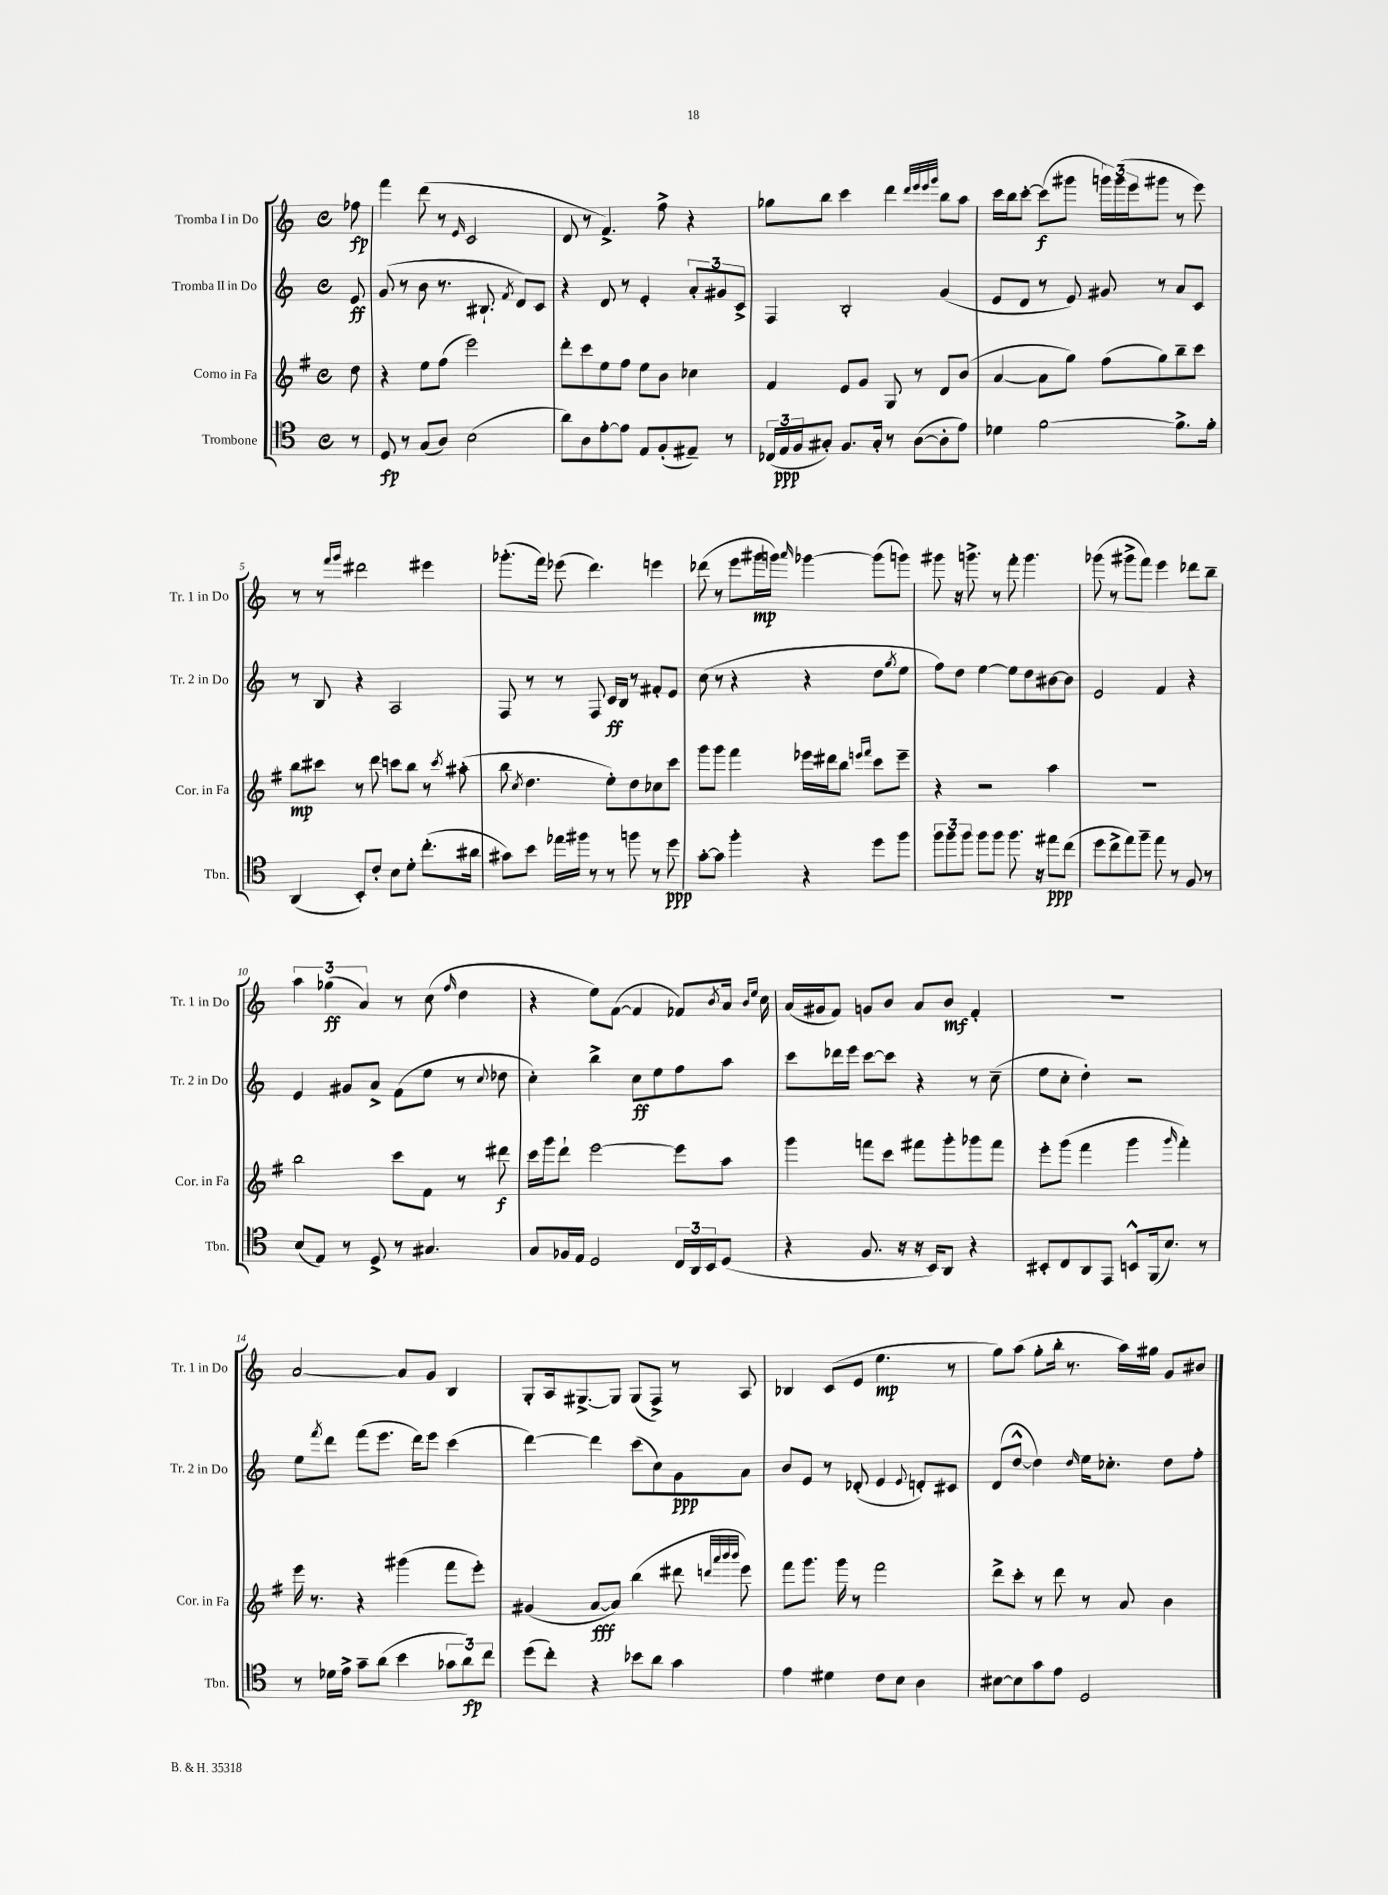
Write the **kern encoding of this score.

**kern	**dynam	**kern	**dynam	**kern	**dynam	**kern	**dynam
*part4	*part4	*part3	*part3	*part2	*part2	*part1	*part1
*staff4	*staff4	*staff3	*staff3	*staff2	*staff2	*staff1	*staff1
*I"Trombone	*	*I"Corno in Fa	*	*I"Tromba II in Do	*	*I"Tromba I in Do	*
*I'Tbn.	*	*I'Cor. in Fa	*	*I'Tr. 2 in Do	*	*I'Tr. 1 in Do	*
*clefC4	*	*clefG2	*	*clefG2	*	*clefG2	*
*k[]	*	*k[f#]	*	*k[]	*	*k[]	*
*M4/4	*	*M4/4	*	*M4/4	*	*M4/4	*
*met(c)	*	*met(c)	*	*met(c)	*	*met(c)	*
=	=	=	=	=	=	=	=
8r	.	8dd\	.	8e/	ff	8ff-X\	fp
=1	=1	=1	=1	=1	=1	=1	=1
8D/	fp	4r	.	(8g/	.	4fff\	.
8r	.	.	.	8r	.	.	.
(8G/L	.	8ee\L	.	8b\	.	(8ddd\	.
8A/J)	.	(8ff#\J	.	8.r	.	8r	.
.	.	.	.	.	.	16qqe/	.
(2B\	.	2eee\)	.	.	.	2c/	.
.	.	.	.	8.B#X`/	.	.	.
.	.	.	.	8qf/	.	.	.
.	.	.	.	8d/L)	.	.	.
.	.	.	.	8c/J	.	.	.
=2	=2	=2	=2	=2	=2	=2	=2
8a\L)	.	8ddd'\L	.	4r	.	8d/	.
8A\	.	8ccc\	.	.	.	8r	.
[8e'\	.	8ee\	.	8d/	.	4.f^/)	.
8e\J]	.	8ff#\J	.	8r	.	.	.
8E/L	.	8ee\L	.	4e'/	.	.	.
(8F'/	.	8b\J	.	.	.	8ff^\	.
8E#X~/J)	.	4cc-X\	.	12a'/L	.	4r	.
.	.	.	.	12g#X/	.	.	.
8r	.	.	.	.	.	.	.
.	.	.	.	12c^/J	.	.	.
=3	=3	=3	=3	=3	=3	=3	=3
(24C-X/LL	.	4f#/	.	4F/	.	8gg-X\L	.
24E/	ppp	.	.	.	.	.	.
24F/J	.	.	.	.	.	.	.
8G#X'/J)	.	.	.	.	.	8bb\J	.
8.F/L	.	8e/L	.	2B'/	.	4ccc\	.
.	.	8g/J	.	.	.	.	.
16G#'/Jk	.	.	.	.	.	.	.
8r	.	8G/	.	.	.	4ddd\	.
([8A\L	.	8r	.	.	.	.	.
.	.	.	.	.	.	32qqddd/LLL	.
.	.	.	.	.	.	32qqeee/	.
.	.	.	.	.	.	32qqeee/	.
.	.	.	.	.	.	32qqggg/JJJ	.
8A'\]	.	8d/L	.	(4g/	.	8bb\L	.
8e\J)	.	(8b/J	.	.	.	8aa\J	.
=4	=4	=4	=4	=4	=4	=4	=4
4d-X\	.	[4a/	.	8e/L	.	16ccc\LL	.
.	.	.	.	.	.	16bb\J	.
.	.	.	.	8d/J	.	[8ccc'\J	.
[2f\	.	8a\L]	.	8r	.	(8ccc\L]	f
.	.	8gg\J)	.	8e/)	.	8ggg#X\J	.
.	.	(8ff#\L	.	8g#X/	.	24gggn\LL)	.
.	.	.	.	.	.	(24ggg\	.
.	.	.	.	.	.	24eee\J	.
.	.	8gg\)	.	8r	.	8ggg#X\J	.
8.f^\L]	.	8bb~\	.	8a/L	.	8r	.
.	.	8ccc\J	.	8c/J	.	8eee\)	.
16f'\Jk	.	.	.	.	.	.	.
!!LO:LB:g=z
=5	=5	=5	=5	=5	=5	=5	=5
(4AA/	.	8bb\L	mp	8r	.	8r	.
.	.	8ccc#X\J	.	8B/	.	8r	.
.	.	.	.	.	.	16qqfff/LL	.
.	.	.	.	.	.	16qqggg/JJ	.
8BB'/L)	.	8r	.	4r	.	2ddd#X\	.
8c'/J	.	8ddd\	.	.	.	.	.
8B\L	.	8cccn\L	.	2A/	.	.	.
8d'\J	.	8bb\J	.	.	.	.	.
(8.cc'\L	.	8r	.	.	.	4eee#X\	.
.	.	8qccc/	.	.	.	.	.
.	.	(8aa#X'\	.	.	.	.	.
16a#X\Jk	.	.	.	.	.	.	.
=6	=6	=6	=6	=6	=6	=6	=6
8g#X\L)	.	8bb\	.	8F/	.	(8.ggg-X'\L	.
.	.	8qcc/	.	.	.	.	.
8b\J	.	4.dd\	.	8r	.	.	.
.	.	.	.	.	.	16fff\Jk)	.
16ee-X\LL	.	.	.	8r	.	(8eee-X\	.
16ff#X\JJ	.	.	.	.	.	.	.
8r	.	.	.	8F/	.	4.ddd\)	.
8r	.	8ee'\L)	.	16c/LL	ff	.	.
.	.	.	.	16B/JJ	.	.	.
8ffn\	.	8dd\	.	8r	.	.	.
8r	.	8cc-X\	.	8f#X'/L	.	4eeen\	.
8dd\	ppp	8ccc\J	.	8e/J	.	.	.
=7	=7	=7	=7	=7	=7	=7	=7
[8g'\L	.	8ggg\L	.	(8cc\	.	(8ddd-X\	.
8g\J]	.	8ggg\J	.	8r	.	8r	.
4ff'\	.	4fff#\	.	4r	.	8eee\L	.
.	.	.	.	.	.	16ggg#X\L	mp
.	.	.	.	.	.	16gggn\JJ)	.
.	.	.	.	.	.	16qqaaa/	.
4r	.	16eee-X\LL	.	4r	.	[4ggg-X\	.
.	.	16ddd#X\J	.	.	.	.	.
.	.	8bb\J	.	.	.	.	.
.	.	16qqeeen/LL	.	.	.	.	.
.	.	16qqfff#/JJ	.	.	.	.	.
8dd\L	.	8ccc\L	.	8dd\L	.	(8ggg-\L]	.
.	.	.	.	8qgg/	.	.	.
8ff\J	.	8eee~\J	.	8ee\J	.	8gggn\J)	.
=8	=8	=8	=8	=8	=8	=8	=8
12ff\L	.	4r	.	8ff\L)	.	8ggg#X\	.
12ff\	.	.	.	.	.	.	.
.	.	.	.	8dd\J	.	16r	.
12ff\J	.	.	.	.	.	.	.
.	.	.	.	.	.	8.gggn^\	.
8ff\L	.	2r	.	[4ee\	.	.	.
8ff\J	.	.	.	.	.	8r	.
8.ff\	.	.	.	8ee\L]	.	8fff'\	.
.	.	.	.	8dd\	.	4.ggg\	.
16r	.	.	.	.	.	.	.
8ee#X\L	ppp	4aa\	.	[8b#X\	.	.	.
(8cc\J	.	.	.	8b#\J]	.	.	.
=9	=9	=9	=9	=9	=9	=9	=9
8dd\L	.	1r	.	2e/	.	(8ggg-X\	.
8cc^\	.	.	.	.	.	8r	.
8ee\)	.	.	.	.	.	8ggg#X^\L	.
8ff~\J	.	.	.	.	.	8fff\J)	.
8ee\	.	.	.	4f/	.	4eee\	.
8r	.	.	.	.	.	.	.
8F/	.	.	.	4r	.	8ddd-X\L	.
8r	.	.	.	.	.	8bb~\J	.
!!LO:LB:g=z
=10	=10	=10	=10	=10	=10	=10	=10
(8B/L	.	2bb\	.	4e/	.	6aa\	.
8E/J)	.	.	.	.	.	.	.
.	.	.	.	.	.	(6gg-X\	ff
8r	.	.	.	8g#X/L	.	.	.
.	.	.	.	.	.	6a/)	.
8D^/	.	.	.	8a^/J	.	.	.
8r	.	8ccc\L	.	(8f\L	.	8r	.
4.G#X/	.	8f#\J	.	8ee\J	.	(8cc\	.
.	.	.	.	.	.	16qqff/	.
.	.	8r	.	8r	.	4dd\	.
.	.	.	.	8qqcc/	.	.	.
.	.	8ddd#X\	f	8dd-X\	.	.	.
=11	=11	=11	=11	=11	=11	=11	=11
8G/L	.	16ccc\LL	.	4cc'\)	.	4r	.
.	.	16ggg\J	.	.	.	.	.
16F-X/L	.	8ddd`\J	.	.	.	.	.
16E/JJ	.	.	.	.	.	.	.
2D/	.	[2eee\	.	4bb^\	.	8ee\L)	.
.	.	.	.	.	.	([8f\J	.
.	.	.	.	8cc\L	ff	4f/]	.
.	.	.	.	8ee\	.	.	.
24C/LL	.	8eee\L]	.	8ff\	.	8f-X/L)	.
24AA/	.	.	.	.	.	.	.
24BB/J	.	.	.	.	.	.	.
.	.	.	.	.	.	8qb/	.
(8D/J	.	8aa\J	.	8aa\J	.	16a/Jk	.
.	.	.	.	.	.	16qqb/LL	.
.	.	.	.	.	.	16qqee/JJ	.
.	.	.	.	.	.	16cc\	.
=12	=12	=12	=12	=12	=12	=12	=12
4r	.	4ggg\	.	8ccc\L	.	(16a/LL	.
.	.	.	.	.	.	16g#X/J	.
.	.	.	.	16ddd-X\L	.	8f/J)	.
.	.	.	.	16eee\JJ	.	.	.
8.F/	.	8fffn\L	.	[8ccc\L	.	8gn/L	.
.	.	8ccc\J	.	8ccc\J]	.	8b/J	.
16r	.	.	.	.	.	.	.
16r	.	8fff#X\L	.	4r	.	8a/L	.
16BB/KL)	.	.	.	.	.	.	.
8AA/J	.	8ggg'\	.	.	.	8b/J	mf
4r	.	8ggg-X\	.	8r	.	4f'/	.
.	.	8fff#\J	.	(8cc~\	.	.	.
=13	=13	=13	=13	=13	=13	=13	=13
8BB#X'/L	.	8eee'\L	.	8ee\L	.	1r	.
8C/	.	(8ggg\J	.	8cc'\J	.	.	.
8AA/	.	4fff#\	.	4dd'\)	.	.	.
8EE/J	.	.	.	.	.	.	.
8BBn^^/L	.	4ggg\	.	2r	.	.	.
(16FF/k	.	.	.	.	.	.	.
8.B/J)	.	.	.	.	.	.	.
.	.	16qqggg/	.	.	.	.	.
.	.	4fff#'\)	.	.	.	.	.
8r	.	.	.	.	.	.	.
!!LO:LB:g=z
=14	=14	=14	=14	=14	=14	=14	=14
8r	.	16eee\	.	8ee\L	.	[2a/	.
.	.	8.r	.	.	.	.	.
.	.	.	.	8qfff/	.	.	.
16d-X\LL	.	.	.	8ddd\J	.	.	.
16e^\JJ	.	.	.	.	.	.	.
8g~\L	.	4r	.	(8fff\L	.	.	.
(8a\J	.	.	.	8.eee\J	.	.	.
4b\	.	(4ggg#X\	.	.	.	8a/L]	.
.	.	.	.	16ddd\KL)	.	.	.
.	.	.	.	8eee\J	.	8g/J	.
12g-X\L	.	8fff#\L	.	(4ccc\	.	4B/	.
12a\)	fp	.	.	.	.	.	.
.	.	8eee'\J)	.	.	.	.	.
12cc\J	.	.	.	.	.	.	.
=15	=15	=15	=15	=15	=15	=15	=15
(8dd\L	.	(4g#X/	.	[4ddd\)	.	8G'/L	.
8cc'\J)	.	.	.	.	.	16A/k	.
.	.	.	.	.	.	[8.G#X^/	.
4r	.	[8a/L	fff	4ddd\]	.	.	.
.	.	8a/J])	.	.	.	8G#/J]	.
8b-X\L	.	(4bb\	.	(8ccc\L	.	(8G#/L	.
8a\J	.	.	.	8cc\)	.	8F^/J)	.
4g\	.	8ddd#X\	.	8g\	ppp	8r	.
.	.	32qqdddn/LLL	.	.	.	.	.
.	.	32qqaaa/	.	.	.	.	.
.	.	32qqbbb/	.	.	.	.	.
.	.	32qqbbb/JJJ	.	.	.	.	.
.	.	8eee\)	.	8a\J	.	8A/	.
=16	=16	=16	=16	=16	=16	=16	=16
4e\	.	8fff#\L	.	8b/L	.	4B-X/	.
.	.	8.ggg\J	.	8e/J	.	.	.
4d#X\	.	.	.	8r	.	(8c/L	.
.	.	16ggg\	.	.	.	.	.
.	.	8r	.	(8d-X'/	.	8e/J	.
8c\L	.	2fff#\	.	4e/	.	4.ee\	mp
8B\J	.	.	.	.	.	.	.
.	.	.	.	8qqe/	.	.	.
4A\	.	.	.	8dn'/L)	.	.	.
.	.	.	.	8c#X/J	.	8r	.
=17	=17	=17	=17	=17	=17	=17	=17
[8B#X\L	.	8ddd^\L	.	(8d/L	.	8gg\L)	.
8B#\]	.	8ccc'\J	.	[8dd^^/J	.	(8aa\J	.
8g\	.	8r	.	4dd\])	.	8gg'\L	.
8e\J	.	8ddd\	.	.	.	16bb'\Jk	.
.	.	.	.	.	.	8.r	.
.	.	.	.	16qqdd/	.	.	.
2D/	.	8r	.	16ee\KL	.	.	.
.	.	.	.	8.cc-X'\J	.	.	.
.	.	8a/	.	.	.	16aa\LL)	.
.	.	.	.	.	.	16gg#X\JJ	.
.	.	4b\	.	8dd\L	.	8g/L	.
.	.	.	.	8ff'\J	.	8b#X/J	.
==	==	==	==	==	==	==	==
*-	*-	*-	*-	*-	*-	*-	*-
